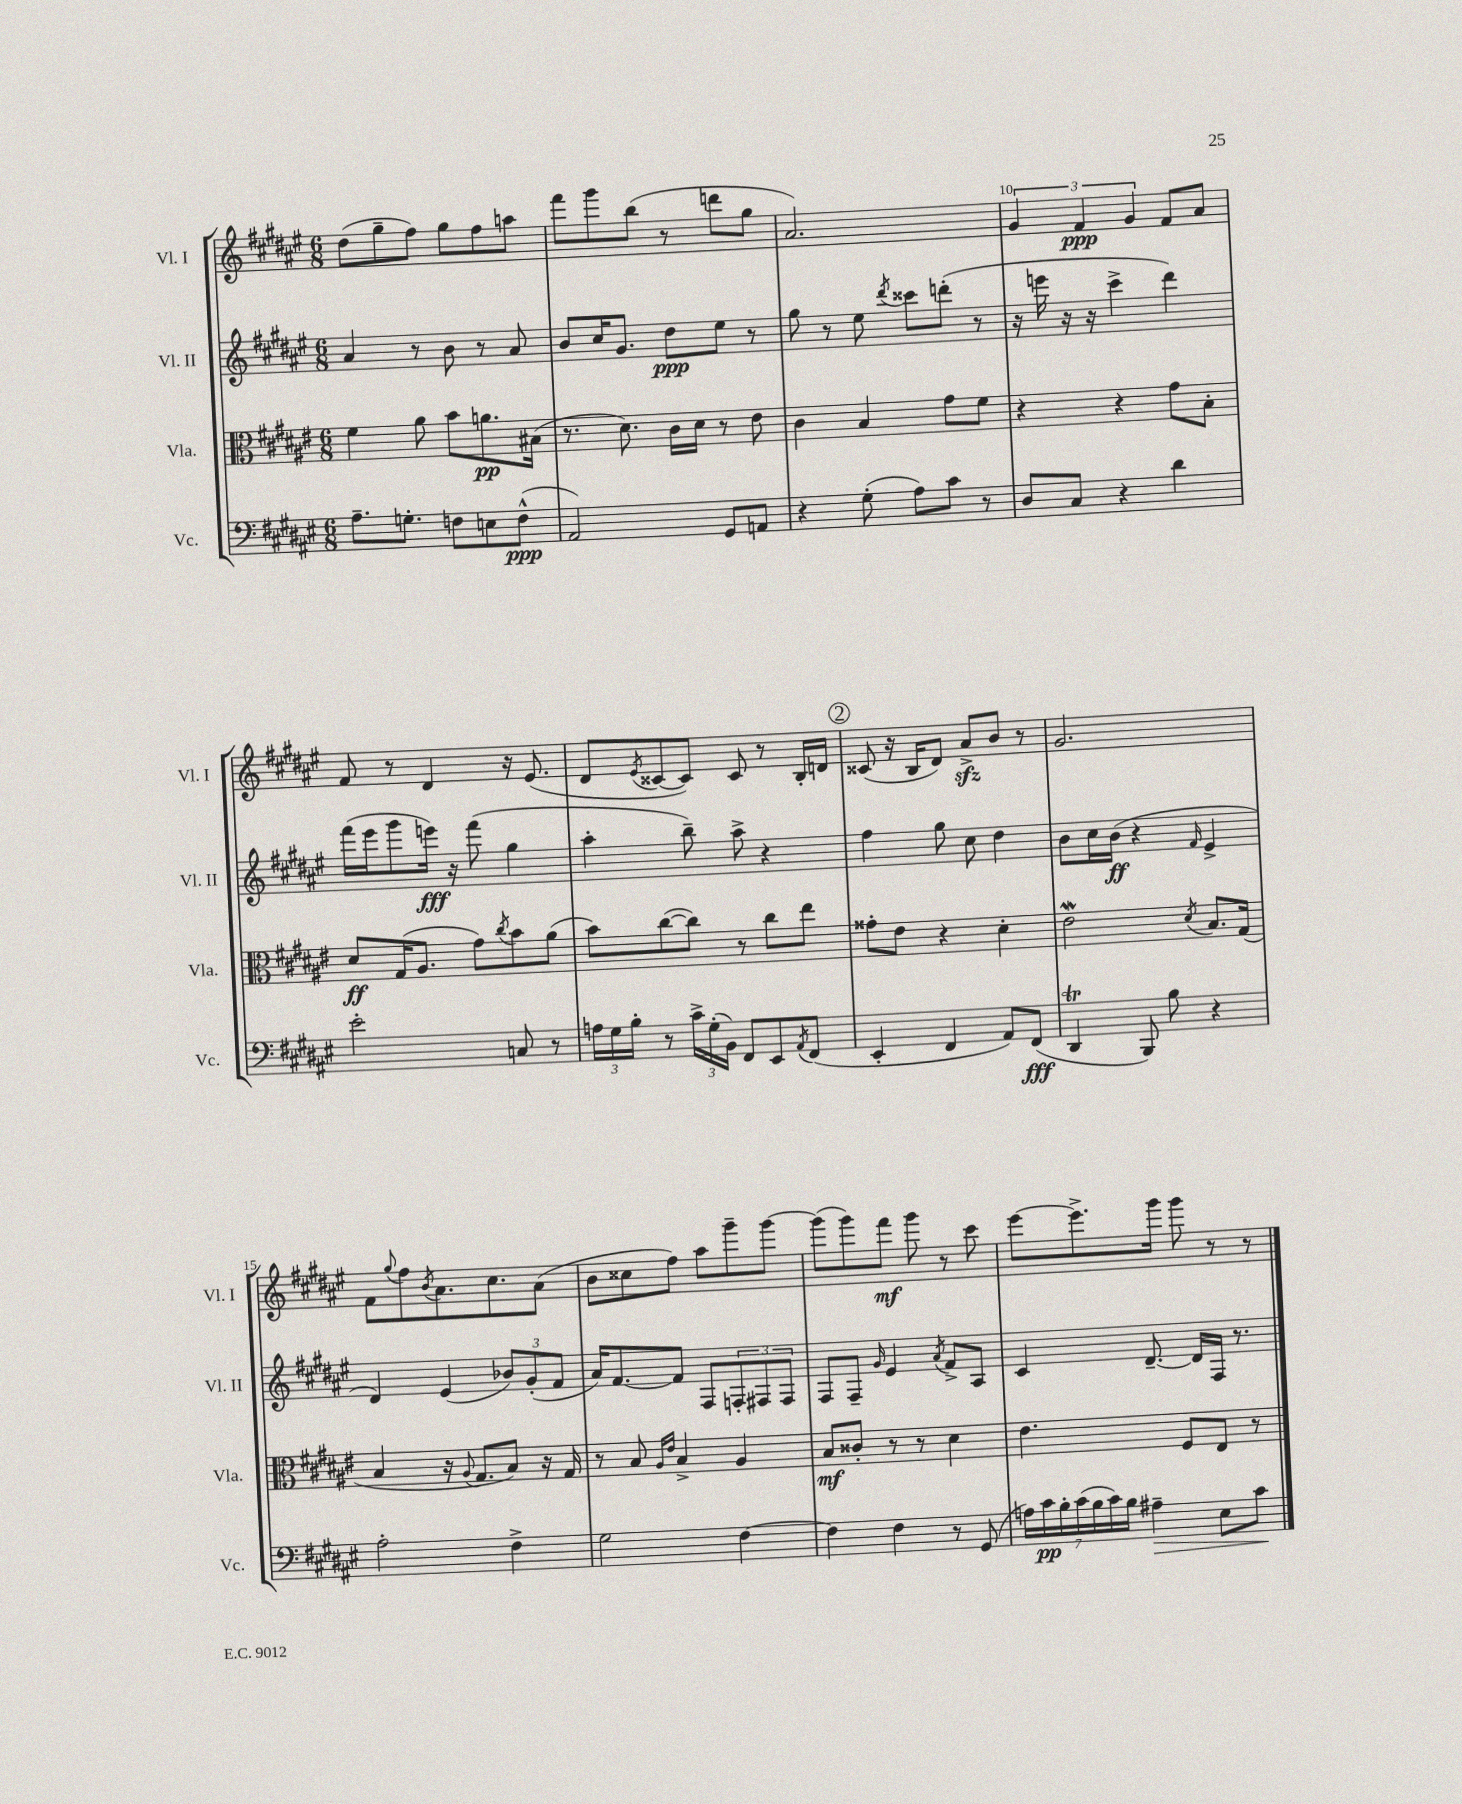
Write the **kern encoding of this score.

**kern	**dynam	**kern	**dynam	**kern	**dynam	**kern	**dynam
*part4	*part4	*part3	*part3	*part2	*part2	*part1	*part1
*staff4	*staff4	*staff3	*staff3	*staff2	*staff2	*staff1	*staff1
*I"Vc.	*	*I"Vla.	*	*I"Vl. II	*	*I"Vl. I	*
*I'Vc.	*	*I'Vla.	*	*I'Vl. II	*	*I'Vl. I	*
*clefF4	*	*clefC3	*	*clefG2	*	*clefG2	*
*k[f#c#g#d#a#e#]	*	*k[f#c#g#d#a#e#]	*	*k[f#c#g#d#a#e#]	*	*k[f#c#g#d#a#e#]	*
*M6/8	*	*M6/8	*	*M6/8	*	*M6/8	*
=7	=7	=7	=7	=7	=7	=7	=7
8.A#~\L	.	4f#\	.	4a#/	.	(8dd#\L	.
.	.	.	.	.	.	8gg#~\	.
8.Gn'\J	.	.	.	.	.	.	.
.	.	8a#\	.	8r	.	8ff#\J)	.
8Fn\L	.	8b\L	.	8b\	.	8gg#\L	.
8En\	.	8.an\	pp	8r	.	8ff#\	.
(8F^^\J	ppp	.	.	8a#/	.	8aan\J	.
.	.	(16B#X\Jk	.	.	.	.	.
=8	=8	=8	=8	=8	=8	=8	=8
2AA#/)	.	8.r	.	8b/L	.	8fff#\L	.
.	.	.	.	16cc#/K	.	8ggg#\	.
.	.	8.d#\)	.	8.g#/J	.	.	.
.	.	.	.	.	.	(8bb\J	.
.	.	16c#\LL	.	8dd#\L	ppp	8r	.
.	.	16d#\JJ	.	.	.	.	.
8GG#/L	.	8r	.	8ee#\J	.	8dddn\L	.
8AAn/J	.	8e#\	.	8r	.	8gg#\J	.
=9	=9	=9	=9	=9	=9	=9	=9
4r	.	4c#\	.	8gg#\	.	2.a#/)	.
.	.	.	.	8r	.	.	.
(8G#'\	.	4B/	.	8ee#\	.	.	.
.	.	.	.	8qddd#/	.	.	.
8A#\L)	.	.	.	8ccc##X\L	.	.	.
8c#\J	.	8g#\L	.	(8dddn'\J	.	.	.
8r	.	8f#\J	.	8r	.	.	.
=10	=10	=10	=10	=10	=10	=10	=10
8D#/L	.	4r	.	16r	.	6g#/	.
.	.	.	.	16eeen\	.	.	.
8C#/J	.	.	.	16r	.	.	.
.	.	.	.	.	.	6f#/	ppp
.	.	.	.	16r	.	.	.
4r	.	4r	.	4ccc#^\	.	.	.
.	.	.	.	.	.	6g#/	.
4d#\	.	8g#\L	.	4ddd#\)	.	8f#/L	.
.	.	8B'\J	.	.	.	8a#/J	.
!!LO:LB:g=z
=11	=11	=11	=11	=11	=11	=11	=11
2e#'\	.	8d#/L	ff	(16fff#\LL	.	8f#/	.
.	.	.	.	16eee#\J	.	.	.
.	.	(16G#/K	.	8ggg#\	.	8r	.
.	.	8.A#/J	.	.	.	.	.
.	.	.	.	16eeen\Jk)	fff	4d#/	.
.	.	.	.	16r	.	.	.
.	.	8g#\L)	.	(8fff#\	.	.	.
.	.	8qcc#/	.	.	.	.	.
8Cn/	.	8b\	.	4gg#\	.	16r	.
.	.	.	.	.	.	(8.e#/	.
8r	.	(8a#\J	.	.	.	.	.
=12	=12	=12	=12	=12	=12	=12	=12
24An\LL	.	8b\L)	.	4aa#'\	.	8d#/L	.
24G#\	.	.	.	.	.	.	.
24B'\JJ	.	.	.	.	.	.	.
.	.	.	.	.	.	8qe#/	.
8r	.	([8cc#\	.	.	.	[8c##X/	.
24c#^\LL	.	8cc#\J])	.	8bb~\)	.	8c##/J])	.
(24G#'\	.	.	.	.	.	.	.
24BB\JJ)	.	.	.	.	.	.	.
8FF#/L	.	8r	.	8aa#^\	.	8c##/	.
8EE#/	.	8cc#\L	.	4r	.	8r	.
8qAA#/	.	.	.	.	.	.	.
(8FF#/J	.	8ee#\J	.	.	.	16B'/LL	.
.	.	.	.	.	.	16dn/JJ	.
!!LO:REH:place=s1:t=2
=13	=13	=13	=13	=13	=13	=13	=13
4EE#'/	.	8g##X'\L	.	4ff#\	.	(8c##X/	.
.	.	8e#\J	.	.	.	16r	.
.	.	.	.	.	.	16B/KL	.
4FF#/	.	4r	.	8gg#\	.	8d#/J)	.
.	.	.	.	8cc#\	.	8a#zz^/L	.
8AA#/L)	.	4d#'\	.	4dd#\	.	8b/J	.
(8FF#/J	fff	.	.	.	.	8r	.
=14	=14	=14	=14	=14	=14	=14	=14
4DD#T/	.	2e#W\	.	8b\L	.	2.g#/	.
.	.	.	.	16cc#\L	.	.	.
.	.	.	.	(16b\JJ	ff	.	.
8BBB/)	.	.	.	4r	.	.	.
8B\	.	.	.	.	.	.	.
.	.	8qd#/	.	16qqf#/	.	.	.
4r	.	8.B/L	.	4e#^/	.	.	.
.	.	(16G#/Jk	.	.	.	.	.
!!LO:LB:g=z
=15	=15	=15	=15	=15	=15	=15	=15
2A#'\	.	4B/	.	4d#/)	.	8f#\L	.
.	.	.	.	.	.	8qqgg#/	.
.	.	.	.	.	.	8ff#\	.
.	.	.	.	.	.	8qb/	.
.	.	16r	.	(4e#/	.	8.a#\	.
.	.	8qqA#/	.	.	.	.	.
.	.	8.G#/L	.	.	.	.	.
.	.	.	.	.	.	8.cc#\	.
4F#^\	.	8B/J)	.	12b-X/L)	.	.	.
.	.	.	.	(12g#'/	.	.	.
.	.	16r	.	.	.	(8a#\J	.
.	.	.	.	12f#/J	.	.	.
.	.	16G#/	.	.	.	.	.
=16	=16	=16	=16	=16	=16	=16	=16
2G#\	.	8r	.	16a#/KL)	.	8b\L	.
.	.	.	.	[8.f#/	.	.	.
.	.	8B/	.	.	.	8cc##X\	.
.	.	16qqA#/LL	.	.	.	.	.
.	.	16qqe#/JJ	.	.	.	.	.
.	.	4B^/	.	8f#/J]	.	8ff#\J)	.
.	.	.	.	8F#/L	.	8aa#\L	.
[4F#\	.	4A#/	.	12Fn'/	.	8ggg#~\	.
.	.	.	.	12F#X/	.	.	.
.	.	.	.	.	.	[8ggg#\J	.
.	.	.	.	12F#/J	.	.	.
=17	=17	=17	=17	=17	=17	=17	=17
4F#\]	.	8B/L	mf	8F#/L	.	(8ggg#\L]	.
.	.	8c##X'/J	.	8F#~/J	.	8ggg#\)	.
.	.	.	.	16qqg#/	.	.	.
4F#\	.	8r	.	4e#/	.	8fff#\J	mf
.	.	8r	.	.	.	8ggg#\	.
.	.	.	.	8qa#/	.	.	.
8r	.	4d#\	.	8f#^/L	.	8r	.
(8GG#/	.	.	.	8A#/J	.	8ccc#\	.
=18	=18	=18	=18	=18	=18	=18	=18
28An\LL)	.	4.e#\	.	4c#/	.	[8eee#\L	.
28c#\	pp	.	.	.	.	.	.
28B'\	.	.	.	.	.	.	.
(28c#\	.	.	.	.	.	.	.
.	.	.	.	.	.	8.eee#^\]	.
28B\	.	.	.	.	.	.	.
28c#\)	.	.	.	.	.	.	.
28B\JJ	.	.	.	.	.	.	.
!	!LO:HP:b	!	!	!	!	!	!
4A#X~\	>	.	.	[8.d#~/	.	.	.
.	.	.	.	.	.	16ggg#\Jk	.
.	.	8F#/L	.	.	.	8ggg#\	.
.	.	.	.	16d#/LL]	.	.	.
8E#\L	.	8E#/J	.	16F#/JJ	.	8r	.
.	.	.	.	8.r	.	.	.
8c#\J	.	8r	.	.	.	8r	.
.	]	.	.	.	.	.	.
==	==	==	==	==	==	==	==
*-	*-	*-	*-	*-	*-	*-	*-
